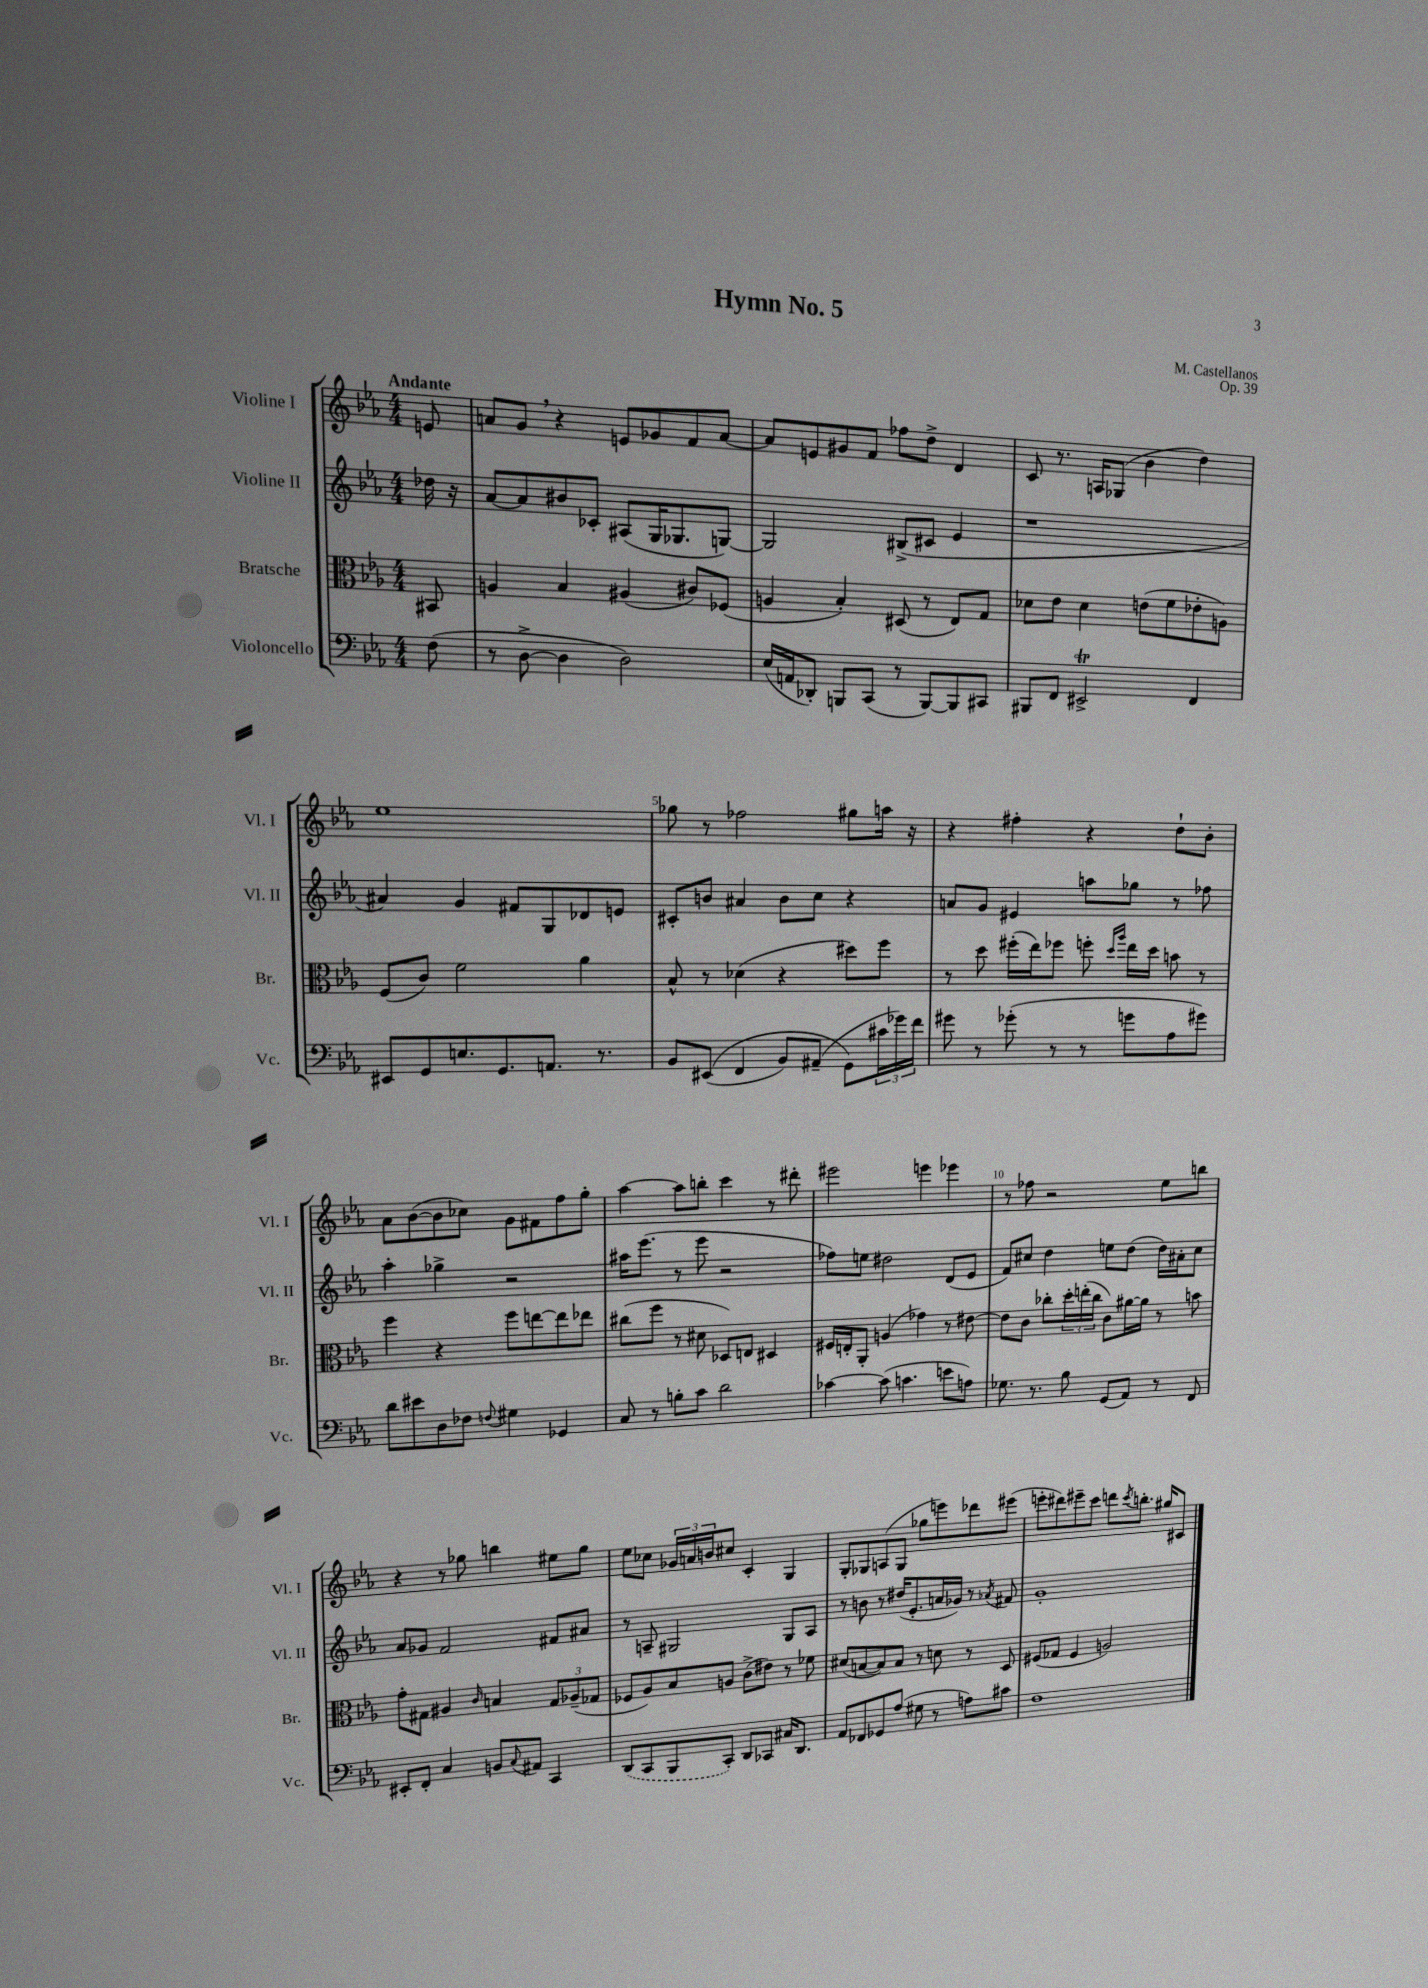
\header { title = "Hymn No. 5" composer = "M. Castellanos" opus = "Op. 39" }
<<
\new StaffGroup <<
\new Staff = "s0" \with { instrumentName = "Violine I" shortInstrumentName = "Vl. I" } {
    \clef treble \key ees \major \numericTimeSignature \time 4/4 \partial 8 \tempo "Andante"
    e'8 |
    a'8 g'8 \breathe r4 e'8 ges'8 f'8 a'8~ |
    a'8 e'8 gis'8 f'8 fes''8 d''8-> d'4 |
    c'8 r8. a16 ges8( bes'4 d''4) |
    ees''1 |
    ges''8 r8 fes''2 gis''8 a''16 r16 |
    r4 fis''4-. r4 d''8-! bes'8-. |
    aes'8 bes'8~( bes'8 ces''8) g'8 fis'8 f''8 g''8-. |
    aes''4~ aes''8 b''8-. c'''4 r8 dis'''8-. |
    eis'''2 e'''4 ees'''4 |
    r8 fes''8 r2 ees''8 b''8 |
    r4 r8 ges''8 b''4 eis''8 ges''8 |
    ees''8 ces''8 \tuplet 3/2 { ges'16 a'16 b'16 } cis''8 c'4-. g4 |
    g8-. ges8 a8( ges8 ges''8 e'''8) des'''8 eis'''8( |
    e'''8-. dis'''8) eis'''8-- c'''8 d'''8 \acciaccatura { c'''8 } b''8.-. gis''16 cis'8 \bar "|." |
}
\new Staff = "s1" \with { instrumentName = "Violine II" shortInstrumentName = "Vl. II" } {
    \clef treble \key ees \major \numericTimeSignature \time 4/4 \partial 8
    des''16 r16 |
    aes'8~ aes'8 bis'8 ces'8-. ais8( g16 ges8. g8~) |
    g2 bis8->( cis'8 ees'4 |
    r1 |
    ais'4) g'4 fis'8 g8 des'8 e'8 |
    cis'8-. b'8 ais'4 b'8 c''8 r4 |
    a'8 g'8 eis'4 a''8 ges''8 r8 fes''8 |
    aes''4-. ges''4-> r2 |
    ais''16 ees'''8.( r8 ees'''8 r2 |
    fes''8) e''8 dis''2 d'8( ees'8 |
    f'8) cis''8 d''4 e''8 d''8( d''16) ais'16-. cis''8 |
    aes'8 ges'8 f'2 fis'8 ais'8 |
    r8 a8-- gis2 gis8 a8 |
    r8 b'8 r8 dis''16( ees'8.-. a'16 ges'16) r8 \acciaccatura { aes'8 } fis'8 |
    g'1-. \bar "|." |
}
\new Staff = "s2" \with { instrumentName = "Bratsche" shortInstrumentName = "Br." } {
    \clef alto \key ees \major \numericTimeSignature \time 4/4 \partial 8
    bis,8 |
    a4 bes4 ais4( cis'8) fes8( |
    a4 bes4-.) dis8( r8 ees8) g8 |
    des'8 ees'8 des'4 e'8( f'8 ees'8-. a8) |
    f8( c'8) f'2 aes'4 |
    bes8-^ r8 des'4( r4 dis''8) f''8 |
    r8 d''8 fis''16-.( ees''16) fes''8 f''8-. \grace { d''16 aes''16 } ees''16 d''16 b'8 r8 |
    f''4 r4 f''8 e''8~ e''8 ees''8 |
    cis''8( f''8 r8 dis'8 des8) e8 dis4 |
    fis16 e16-. aes,8-. a4( ges'4) r8 eis'8~ |
    eis'8 c'8 ces''8-. \tuplet 3/2 { d''16-. e''16-.( ces''16 } c'8) ais'16~ ais'16 r8 b'8 |
    g'8-. gis8 ais4 \grace { c'16 } b4 \tuplet 3/2 { gis8 aes8--( ges8 } |
    fes8 aes8) bes8 a8 c'8->( eis'8) r8 fes'8 |
    dis'8( b8~ b8) b8 r8 d'8 r8 d8 |
    fis8( ges8 fis4 a2) \bar "|." |
}
\new Staff = "s3" \with { instrumentName = "Violoncello" shortInstrumentName = "Vc." } {
    \clef bass \key ees \major \numericTimeSignature \time 4/4 \partial 8
    f8( |
    r8 d8~-> d4 d2) |
    ees16( a,16 des,8-.) b,,8 c,8( r8 b,,8~) b,,8 cis,8 |
    bis,,8 f,8 eis,2->\trill f,4 |
    eis,8 g,8 e8. g,8. a,8. r8. |
    bes,8 eis,8(\( f,4 bes,8) ais,8--( g,8\) \tuplet 3/2 { cis'16 ges'16) f'16 } |
    gis'8 r8 ges'8-.( r8 r8 g'8 aes8 gis'8) |
    d'8 eis'8 d8 fes8 \appoggiatura { f8 } gis4 ges,4 |
    c8 r8 b8-. c'8 d'2 |
    ces'4~ ces'8( c'4. e'8 a8) |
    ges8. r8. bes8 g,8( aes,8) r8 f,8 |
    eis,8-. f,8-. c4 b,8 \appoggiatura { c8 } ais,8 c,4 |
    \once \slurDashed d,8( c,8 bes,,8 c,8-.) d,8 ces,8 cis16 d,8. |
    aes,8 fes,8 ges,8 aes8( gis8 r8 a8) cis'8 |
    f1 \bar "|." |
}
>>
>>
\layout { \context { \Score \override BarNumber.break-visibility = ##(#f #t #t) barNumberVisibility = #(every-nth-bar-number-visible 5) } }
